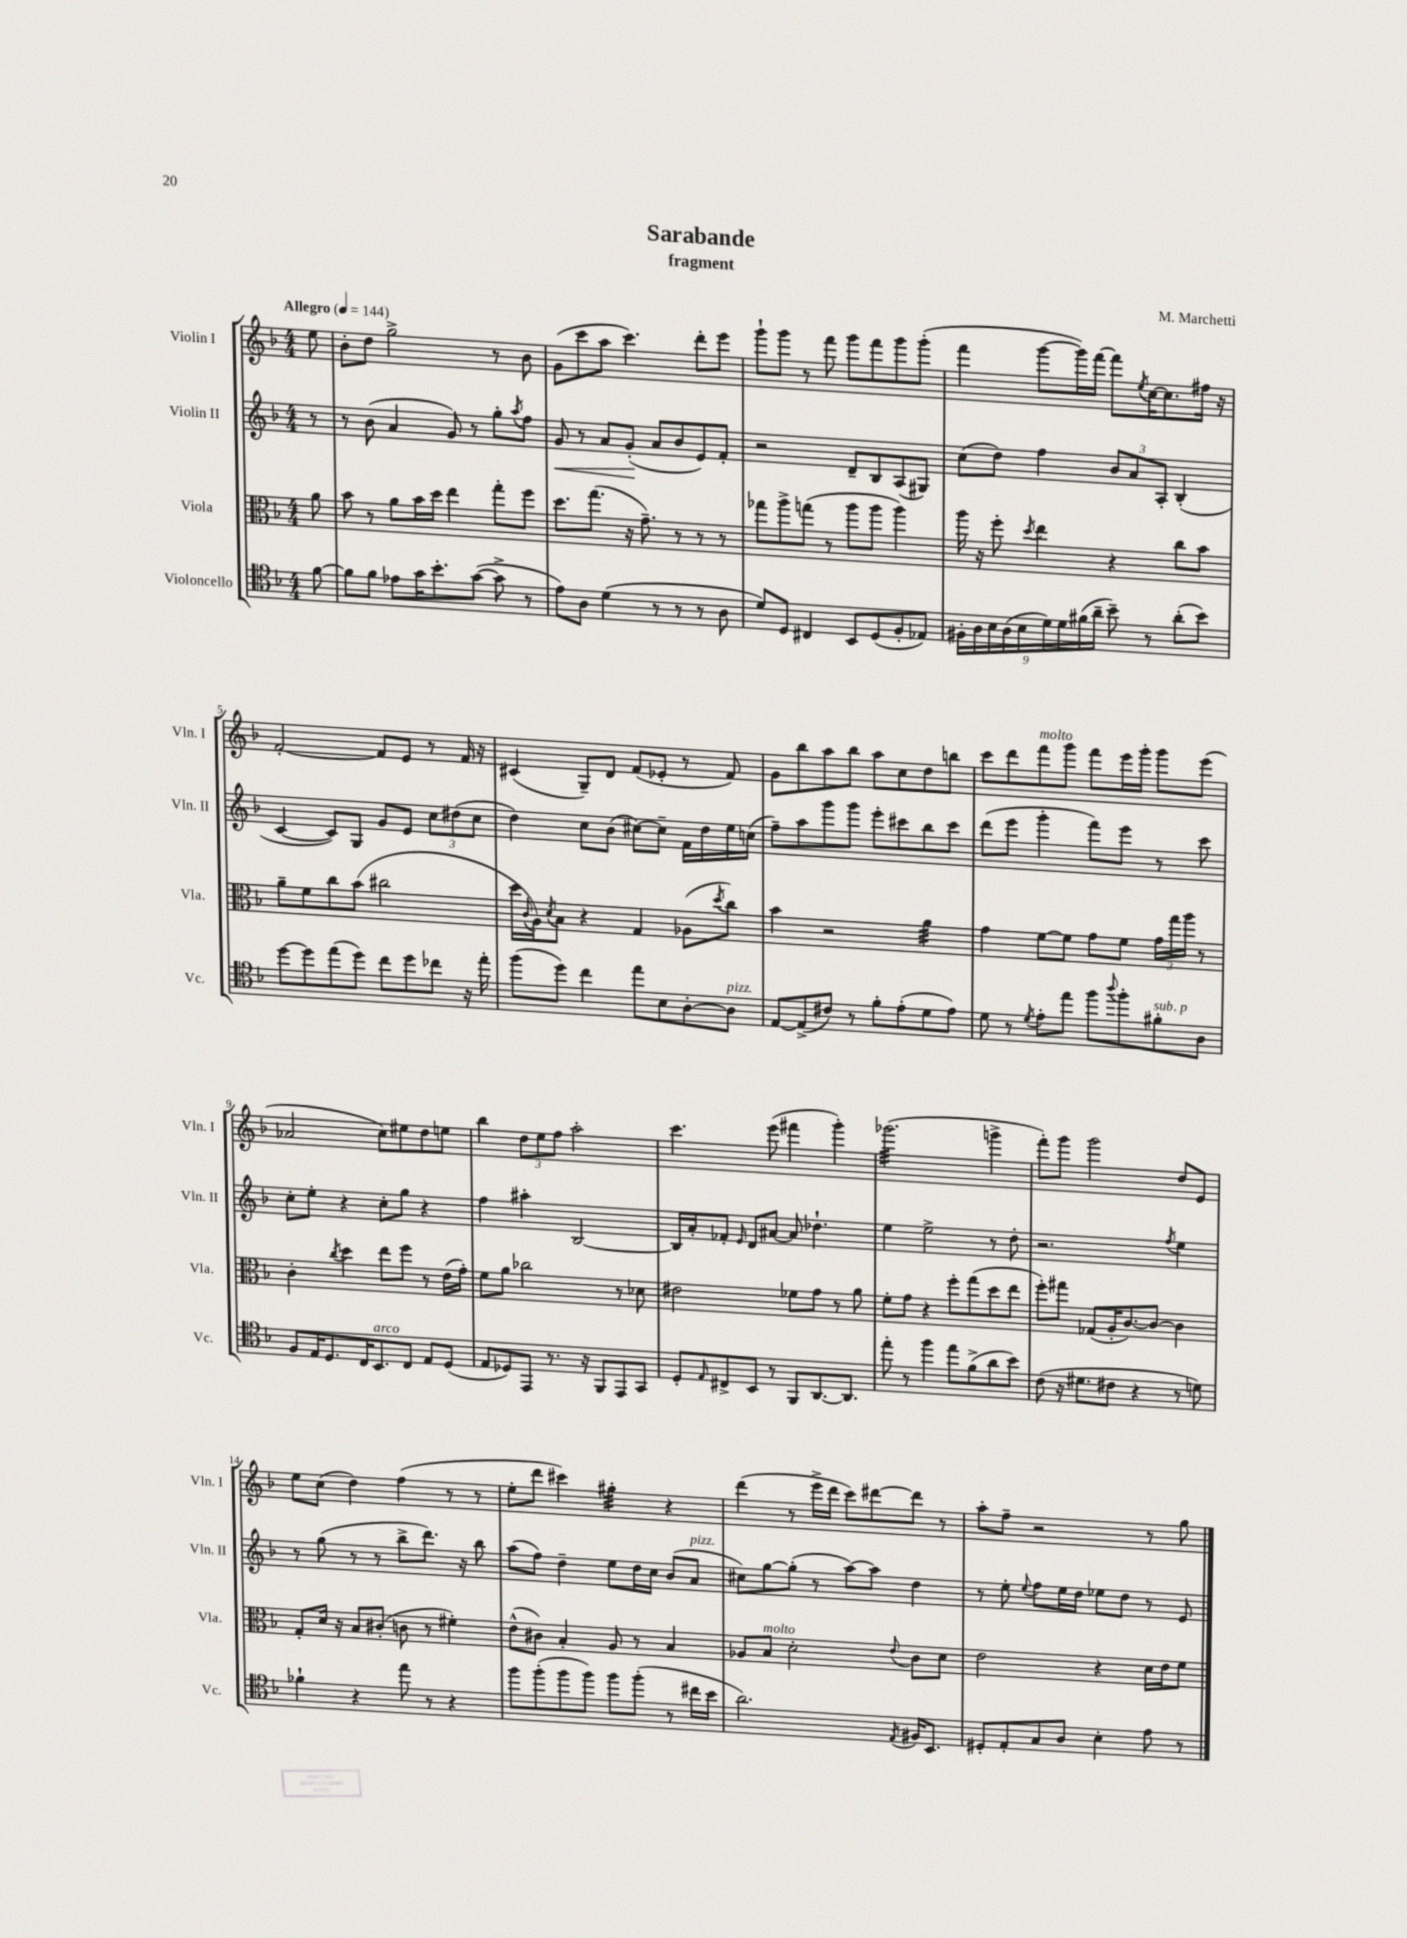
\header { title = "Sarabande" composer = "M. Marchetti" subtitle = "fragment" }
<<
\new StaffGroup <<
\new Staff = "s0" \with { instrumentName = "Violin I" shortInstrumentName = "Vln. I" } {
    \clef treble \key f \major \numericTimeSignature \time 4/4 \partial 8 \tempo "Allegro" 4 = 144
    e''8 |
    bes'8-. d''8 g''2-> r8 bes'8 |
    g'8( c'''8 a''8 c'''4.) d'''8-. e'''8 |
    g'''8-! g'''8 r8 f'''8 g'''8 f'''8 g'''8 g'''8-.( |
    f'''4 g'''8~ g'''16) f'''16~ f'''8 \acciaccatura { e''8 } c''16~ c''8. fis''16 r16 |
    f'2~-. f'8 e'8 r8 f'16 r16 |
    cis'4( g8--) d'8 f'8( ees'8-. r8 f'8) |
    g'8 bes''8 a''8 bes''8 a''8 c''8 d''8 b''8 |
    c'''8 d'''8 f'''8^\markup { \italic "molto" } g'''8 f'''8 e'''16 g'''16-. g'''8 e'''8( |
    aes'2 c''8) eis''8 d''8 e''8 |
    bes''4 \tuplet 3/2 { d''8 e''8 f''8 } a''2-. |
    c'''4. e'''8( fis'''4 g'''4-.) |
    ges'''2.:32( g'''4-> |
    f'''8-.) g'''8 g'''2 d''8 e'8 |
    e''8 c''8( d''4) f''4( r8 r8 |
    e''8-. d'''8 cis'''4) gis''4:32-. r4 |
    d'''4( r8 e'''16-> d'''16 c'''8) dis'''8~ dis'''8 r8 |
    a''8-. f''8-- r2 r8 g''8 \bar "|." |
}
\new Staff = "s1" \with { instrumentName = "Violin II" shortInstrumentName = "Vln. II" } {
    \clef treble \key f \major \numericTimeSignature \time 4/4 \partial 8
    r8 |
    r8 bes'8( a'4 g'8) r8 g''8-. \acciaccatura { a''8 } f''8 |
    g'8\< r8 a'8 g'8-.\!( a'8 bes'8 e'8) f'8-. |
    r2 d'8-- bes8 a8( gis8) |
    c''8( d''8) f''4 \tuplet 3/2 { bes'8 a'8 a8-. } bes4-.( |
    c'4~ c'8) g8 g'8 e'8 \tuplet 3/2 { c''8 dis''8( c''8 } |
    d''4) c''8 bes'8( cis''8~) cis''8-- f'16 d''16 e''16 c''16( |
    f''8--) a''8 g'''8 g'''8 e'''8-. cis'''8 bes''8 cis'''8 |
    d'''8( e'''8 g'''4-. f'''8) e'''8 r8 c'''8 |
    c''8-. e''8-. r4 c''8-. g''8 r4 |
    f''4 ais''4-. bes2~ |
    bes16 a'16-. fes'8-. \grace { e'16 } d'8 ais'8~ ais'8 des''4.-! |
    e''4 e''2-> r8 d''8-. |
    r2. \acciaccatura { f''8 } e''4 |
    r8 g''8( r8 r8 bes''8-> d'''8.) r16 bes''8 |
    a''8( f''8) d''4-- e''8 d''16 c''16 bes'8( a'8^\markup { \italic "pizz." } |
    cis''8) g''8~ g''8-.( r8 a''8~) a''8 d''4 |
    r8 e''8-. \appoggiatura { e''8 } f''8 e''16 d''16 ees''8 d''8 r8 e'8 \bar "|." |
}
\new Staff = "s2" \with { instrumentName = "Viola" shortInstrumentName = "Vla." } {
    \clef alto \key f \major \numericTimeSignature \time 4/4 \partial 8
    a'8 |
    bes'8 r8 a'8 bes'16 d''16 e''4 g''8-. f''8 |
    d''8. g''8.( r16 g'8.--) r8 r8 r8 |
    ges''8 a''8-> g''8( r8 a''8 a''8 a''4) |
    a''16 r16 f''8-. \acciaccatura { d''8 } e''4 r4 c''8 bes'8 |
    a'8-- f'8 c''8 bes'8( cis''2 |
    d''16 \appoggiatura { c'8 } a16) \acciaccatura { d'8 } bes8 r4 g4 aes8( \acciaccatura { d''8 } c''8) |
    bes'4 r2 a'4:32 |
    g'4 f'8~ f'8 g'8 f'8 \tuplet 3/2 { g'16 g''16 a''16 } r8 |
    c'4-. \acciaccatura { c''8 } d''4 e''8 f''8 r8 e'16( g'16-.) |
    f'8 a'8 ces''2 r8 des'8 |
    eis'2 fes'8 g'8 r8 a'8 |
    f'8-. g'8 r4 f''8-. g''8( d''8 e''8 |
    f''8-.) gis''8 ges8( a16-. c'8.~) c'8~ c'4 |
    g8-. d'16 r16 bes8 cis'8-.( c'8 r8 fis'4-.) |
    e'8-^( cis'8) bes4-. a8 r8 bes4 |
    aes8 bes8^\markup { \italic "molto" } d'2-. \appoggiatura { e'8 } c'8 d'8 |
    e'2 r4 d'16 e'16 f'8 \bar "|." |
}
\new Staff = "s3" \with { instrumentName = "Violoncello" shortInstrumentName = "Vc." } {
    \clef tenor \key f \major \numericTimeSignature \time 4/4 \partial 8
    f'8~ |
    f'8 f'8 ees'8 g'16 bes'8.-. g'8~( g'8-> r8 |
    e'8) a8 d'4( r8 r8 r8 a8 |
    d'8) d8 cis4 bes,8 d8( f8-. ees8) |
    \tuplet 9/8 { fis16-. a16 bes16 a16( bes16 d'16) d'16 fis'16( a'16-- } bes'8--) r8 a'8-.( bes'8) |
    d''8~ d''8 e''8( d''8) c''8 d''8 ces''8 r16 e''16-. |
    f''8( d''8) c''4 e''8 bes8 a8~-. a8^\markup { \italic "pizz." } |
    e8~ e8->( cis'8) r8 f'8-. e'8-.( d'8 e'8) |
    d'8 r8 \acciaccatura { d'8 } e'8-. e''8 f''8 \appoggiatura { a''8 } f''8-. fis'8-.^\markup { \italic "sub. p" } a8 |
    f8 e16 d8. c16 bes,8.^\markup { \italic "arco" } c8 e8 d8( |
    e8 des8) e,8 r8. r16 f,8 e,8 g,8 |
    d8-. \grace { e16 } cis8-> bes,8 r8 f,8 a,8.~ a,8. |
    e''8-. r8 f''4 e''8 f'8->( a'8 bes'8) |
    c'8( r16 dis'8. cis'8 r4 r8 d'8) |
    fes'4-! r4 e''8 r8 r4 |
    f''8 f''8-.( f''8 f''8) f''8 f''8-.( r8 cis''16 bes'16 |
    a'2.) \acciaccatura { e8 } fis16 bes,8. |
    dis8-. e8-. g8 a8 bes4-. e'8 r8 \bar "|." |
}
>>
>>
